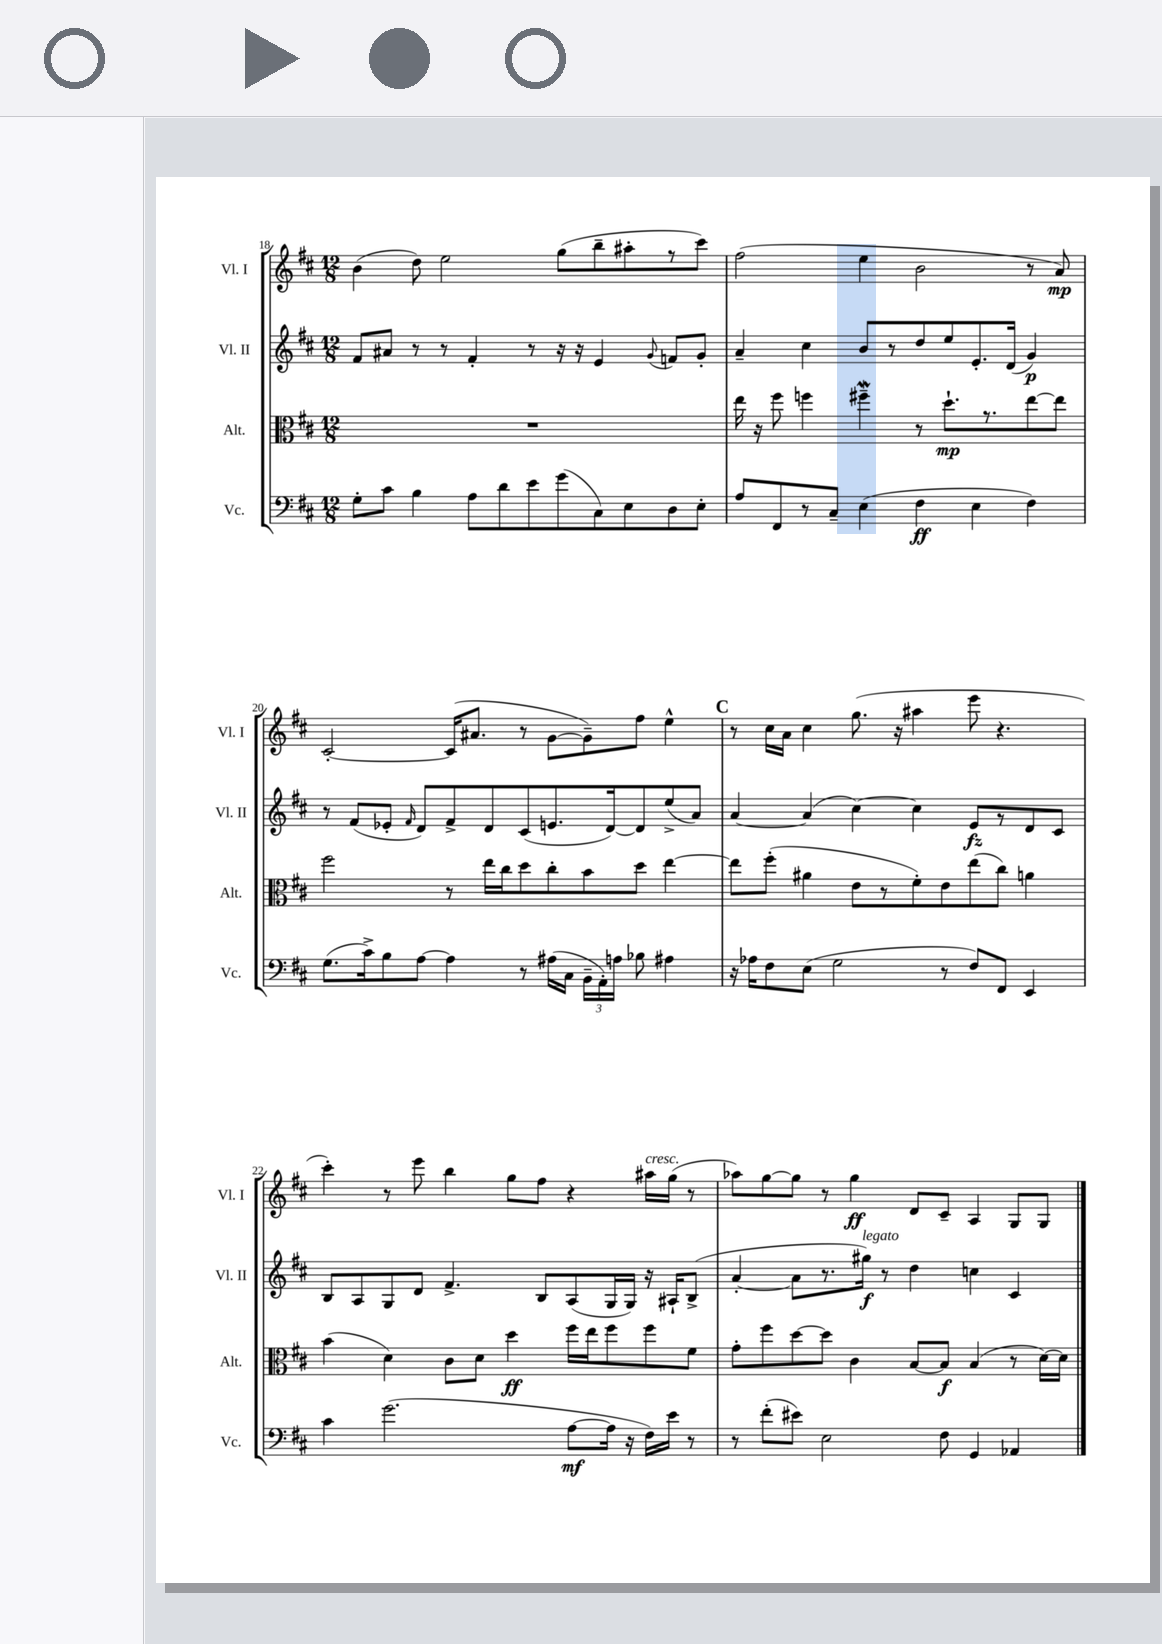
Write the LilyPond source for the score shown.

<<
\new StaffGroup <<
\new Staff = "s0" \with { instrumentName = "Vl. I" shortInstrumentName = "Vl. I" } {
    \clef treble \key d \major \numericTimeSignature \time 12/8
    \autoBeamOff b'4( d''8) e''2 g''8[( b''8-- ais''8-. r8 cis'''8]) |
    fis''2( e''4 b'2 r8 a'8\mp) |
    cis'2~-. cis'16[( ais'8.] r8 g'8[~ g'8--) fis''8] e''4-^ |
    \mark \markup { \bold "C" } r8 cis''16[ a'16] cis''4 g''8.( r16 ais''4 e'''8 r4. |
    cis'''4-.) r8 e'''8 b''4 g''8[ fis''8] r4 ais''16[^\markup { \italic "cresc." } g''16]( r8 |
    aes''8[) g''8~ g''8] r8 g''4\ff d'8[ cis'8]-- a4 g8[ g8] \bar "|." |
}
\new Staff = "s1" \with { instrumentName = "Vl. II" shortInstrumentName = "Vl. II" } {
    \clef treble \key d \major \numericTimeSignature \time 12/8
    \autoBeamOff fis'8[ ais'8] r8 r8 fis'4-. r8 r16 r16 e'4 \appoggiatura { g'8 } f'8[ g'8]-. |
    a'4-- cis''4 b'8[ r8 d''8 e''8 e'8.-. d'16]( g'4\p) |
    r8 fis'8[( ees'8]-. \grace { fis'16 } d'8[) fis'8-> d'8 cis'8( e'8. d'16~) d'8 e''8->( a'8]) |
    \mark \markup { \bold "C" } a'4~ a'4( cis''4~) cis''4 e'8[\fz r8 d'8 cis'8] |
    b8[ a8 g8 d'8] fis'4.-> b8[ a8( g16 g16]) r16 ais16[-! b8]->( |
    a'4~-. a'8[ r8. gis''16]\f^\markup { \italic "legato" }) r8 d''4 c''4 cis'4 \bar "|." |
}
\new Staff = "s2" \with { instrumentName = "Alt." shortInstrumentName = "Alt." } {
    \clef alto \key d \major \numericTimeSignature \time 12/8
    \autoBeamOff R1. |
    e''16 r16 fis''8 f''4 fis''4--\mordent r8 d''8.[-!\mp r8. e''8~ e''8] |
    fis''2 r8 e''16[ cis''16 d''8 cis''8-. b'8 d''8] e''4~ |
    \mark \markup { \bold "C" } e''8[ fis''8]-.( ais'4 e'8[ r8 fis'8-.) e'8 e''8( cis''8]) a'4 |
    b'4( d'4) cis'8[ d'8] d''4\ff fis''16[ e''16 fis''8 fis''8 fis'8] |
    g'8[-. fis''8 d''8~ d''8] cis'4 b8[~ b8]\f b4( r8 d'16[~) d'16] \bar "|." |
}
\new Staff = "s3" \with { instrumentName = "Vc." shortInstrumentName = "Vc." } {
    \clef bass \key d \major \numericTimeSignature \time 12/8
    \autoBeamOff g8[-. cis'8] b4 a8[ d'8 e'8 g'8( cis8) e8 d8 e8]-. |
    a8[ fis,8 r8 cis8]-- e4( fis4\ff e4 fis4) |
    g8.[( cis'16->) b8 a8]~ a4 r8 ais16[( cis16] \tuplet 3/2 { b,16[-- a,16-.) a16] } bes8 ais4 |
    \mark \markup { \bold "C" } r16 aes16[ fis8 e8]( g2 r8 fis8[) fis,8] e,4 |
    cis'4 g'2.( a8[~\mf a16] r16 fis16[) e'16] r8 |
    r8 fis'8[-.( eis'8]) e2 fis8 g,4 aes,4 \bar "|." |
}
>>
>>
\layout { \context { \Score currentBarNumber = #18 } }
